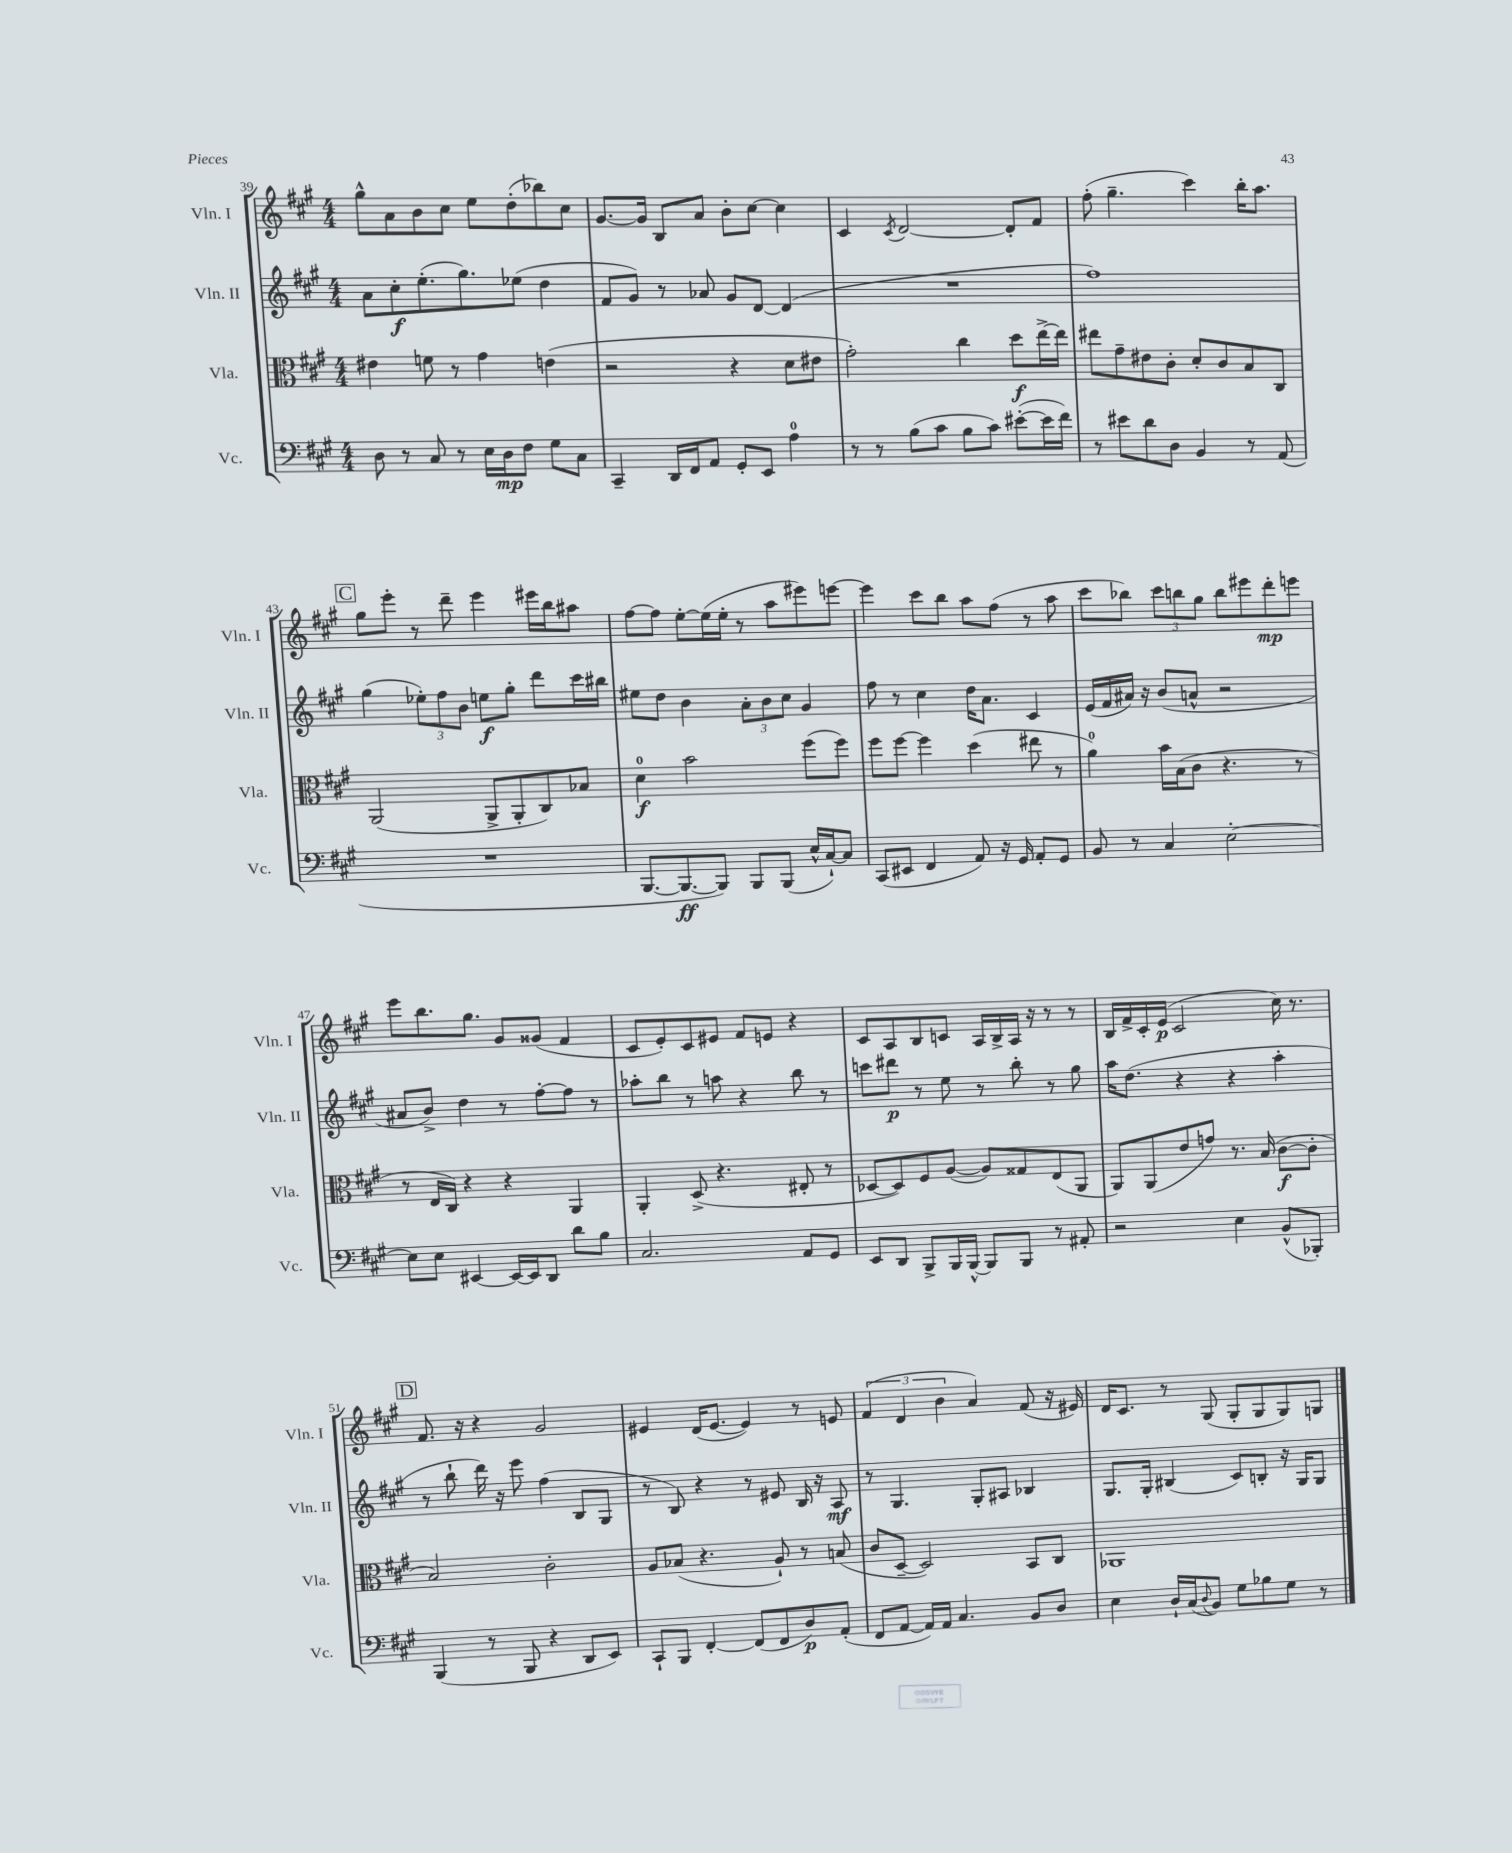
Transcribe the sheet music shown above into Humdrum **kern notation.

**kern	**kern	**kern	**kern
*staff4	*staff3	*staff2	*staff1
*clefF4	*clefC3	*clefG2	*clefG2
*k[f#c#g#]	*k[f#c#g#]	*k[f#c#g#]	*k[f#c#g#]
*M4/4	*M4/4	*M4/4	*M4/4
8D	4e#	8a	8gg#^^
8r	.	8cc#'	8a
8C#	8f	(8.ee'	8b
8r	8r	.	8cc#
.	.	8.gg#)	.
16E	4g#	.	8ee
16D	.	.	.
8F#	.	(8ee-	(8dd'
8G#	(4e	4dd	8bb-)
8C#	.	.	8cc#
=	=	=	=
4CC#~	2r	8f#	[8.g#
.	.	8g#)	.
.	.	.	16g#]
16DD	.	8r	8B
16FF#	.	.	.
8AA	.	8a-	8a
8GG#'	4r	8g#	8b'
8EE	.	[8d	[8cc#
4A	8d	(4d]	4cc#]
.	8e#	.	.
=	=	=	=
8r	2g#')	1r	4c#
8r	.	.	.
.	.	.	8qc#
(8B	.	.	[2d
8c#	.	.	.
8B	4cc#	.	.
8c#)	.	.	.
([8e#'	8dd	.	8d']
16e#]	[16ee^	.	8f#
16f#)	16ee]	.	.
=	=	=	=
8r	8ee#	1ff#)	(8ff#'
8e#	8g#~	.	4.gg#~
8d	8e#	.	.
8D	8c#'	.	.
4BB	8d'	.	4ccc#)
.	8c#	.	.
8r	8B	.	16bb'
.	.	.	8.aa
(8AA	8C#	.	.
=	=	=	=
1r	(2AA	(4gg#	8gg#
.	.	.	8eee'
.	.	12ee-')	8r
.	.	12ff#	.
.	.	.	8ddd~
.	.	12b	.
.	8AA^	8ee	4eee
.	8AA'	8gg#'	.
.	8C#)	8ddd	16eee#
.	.	.	16bb
.	8B-	16ccc#	8aa#
.	.	16bb#	.
=	=	=	=
[8.BBB	4d	8ee#	[8ff#
.	.	8dd	8ff#]
8.BBB_	.	.	.
.	2b	4b	[8ee'
8BBB])	.	.	(16ee]
.	.	.	16ee'
8BBB	.	12a'	8r
.	.	12b	.
(8BBB	.	.	8aa
.	.	12cc#	.
16E^^	(8ff#	4g#	8eee#)
[16C#`)	.	.	.
8C#]	8ff#)	.	[8eee
=	=	=	=
(8CC#	8ff#	8ff#	4eee]
8EE#	[8ff#	8r	.
4FF#	4ff#]	4cc#	8ccc#
.	.	.	8bb
8AA)	(4dd	16dd	8aa
.	.	8.a	.
16r	.	.	(8ff#
16GG#	.	.	.
8AA'	8ee#	4c#	8r
8GG#	8r	.	8aa
=	=	=	=
8BB	4a)	(16e	8ccc#
.	.	16f#	.
8r	.	16a#)	8bb-)
.	.	16r	.
4C#	16b	(8b	12ccc#
.	(16B	.	.
.	.	.	12bb
.	8c#	8a^^	.
.	.	.	12gg#
[2E'	4.r	2r	8bb
.	.	.	8eee#
.	.	.	8ddd'
.	8r	.	8eee
=	=	=	=
8E]	8r	8a#	8eee
8E	16E	8b^)	8.bb
.	16C#)	.	.
[4EE#	4r	4dd	.
.	.	.	8.gg#
16EE#_	4r	8r	8g#
16EE#]	.	.	.
8DD	.	[8ff#'	(8g##
8d	4AA	8ff#]	4f#
8B	.	8r	.
=	=	=	=
2.C#	4AA'	8aa-'	8c#
.	.	8bb	8e')
.	(8D^	8r	8c#
.	4.r	8aa	8e#
.	.	4r	8f#
.	.	.	8e
8AA	8E#'	8bb	4r
8GG#	8r	8r	.
=	=	=	=
8EE	[8D-	8ccc	8c#
8DD	8D-])	8ddd#	8A
8BBB^	8F#	8r	8B
16BBB	([8A	8ee	8c
[16BBB^^	.	.	.
8BBB]	8A])	8r	16A
.	.	.	16B^
8BBB	8G##	8bb'	16A
.	.	.	16r
8r	(8E	8r	8r
8AA#'	8AA	8gg#	8r
=	=	=	=
2r	8AA)	16aa	16B
.	.	(8.dd	16f#^
.	(8AA	.	16c#'
.	.	.	(16e
.	8e	4r	2c#
.	8g)	.	.
4E	8.r	4r	.
.	(16B	.	.
(8BB^^	[8c#	4aa'	16cc#)
.	.	.	8.r
8BBB-')	8c#']	.	.
=	=	=	=
(4BBB	2B)	8r	8.f#
.	.	8bb`	.
.	.	.	16r
8r	.	16ddd)	4r
.	.	16r	.
8BBB	.	8eee	.
4r	2c#'	(4ff#	2g#
8DD	.	8B	.
8EE)	.	8G#	.
=	=	=	=
8CC#`	8A	8r	4e#
8BBB	(8B-	8B)	.
[4FF#'	4.r	4r	(16d
.	.	.	[8.e#
(8FF#]	.	8r	4e#])
8FF#	8A`)	8e#	.
8D)	8r	16B	8r
.	.	16r	.
(8AA'	(8B	8A	8e
=	=	=	=
8FF#	8c#	8r	(6f#
[8AA	[8D~	4.G#	.
.	.	.	6d
16AA])	2D])	.	.
16AA	.	.	.
.	.	.	6b
4.C#	.	.	.
.	.	8G#'	4a)
.	.	8A#	.
8BB	8BB	4B-	(8f#
8D	8C#	.	16r
.	.	.	16e#)
=	=	=	=
4E	1AA-	8.G#	16d
.	.	.	8.c#
.	.	16G#'	.
16D`	.	(4B#	8r
(16C#	.	.	.
8qqD	.	.	.
8BB)	.	.	(8G#
8G#	.	8c#)	8G#'
8B-	.	8B'	8G#
8G#	.	16r	8G#)
.	.	16G#	.
8r	.	8G#	8G
==	==	==	==
*-	*-	*-	*-
